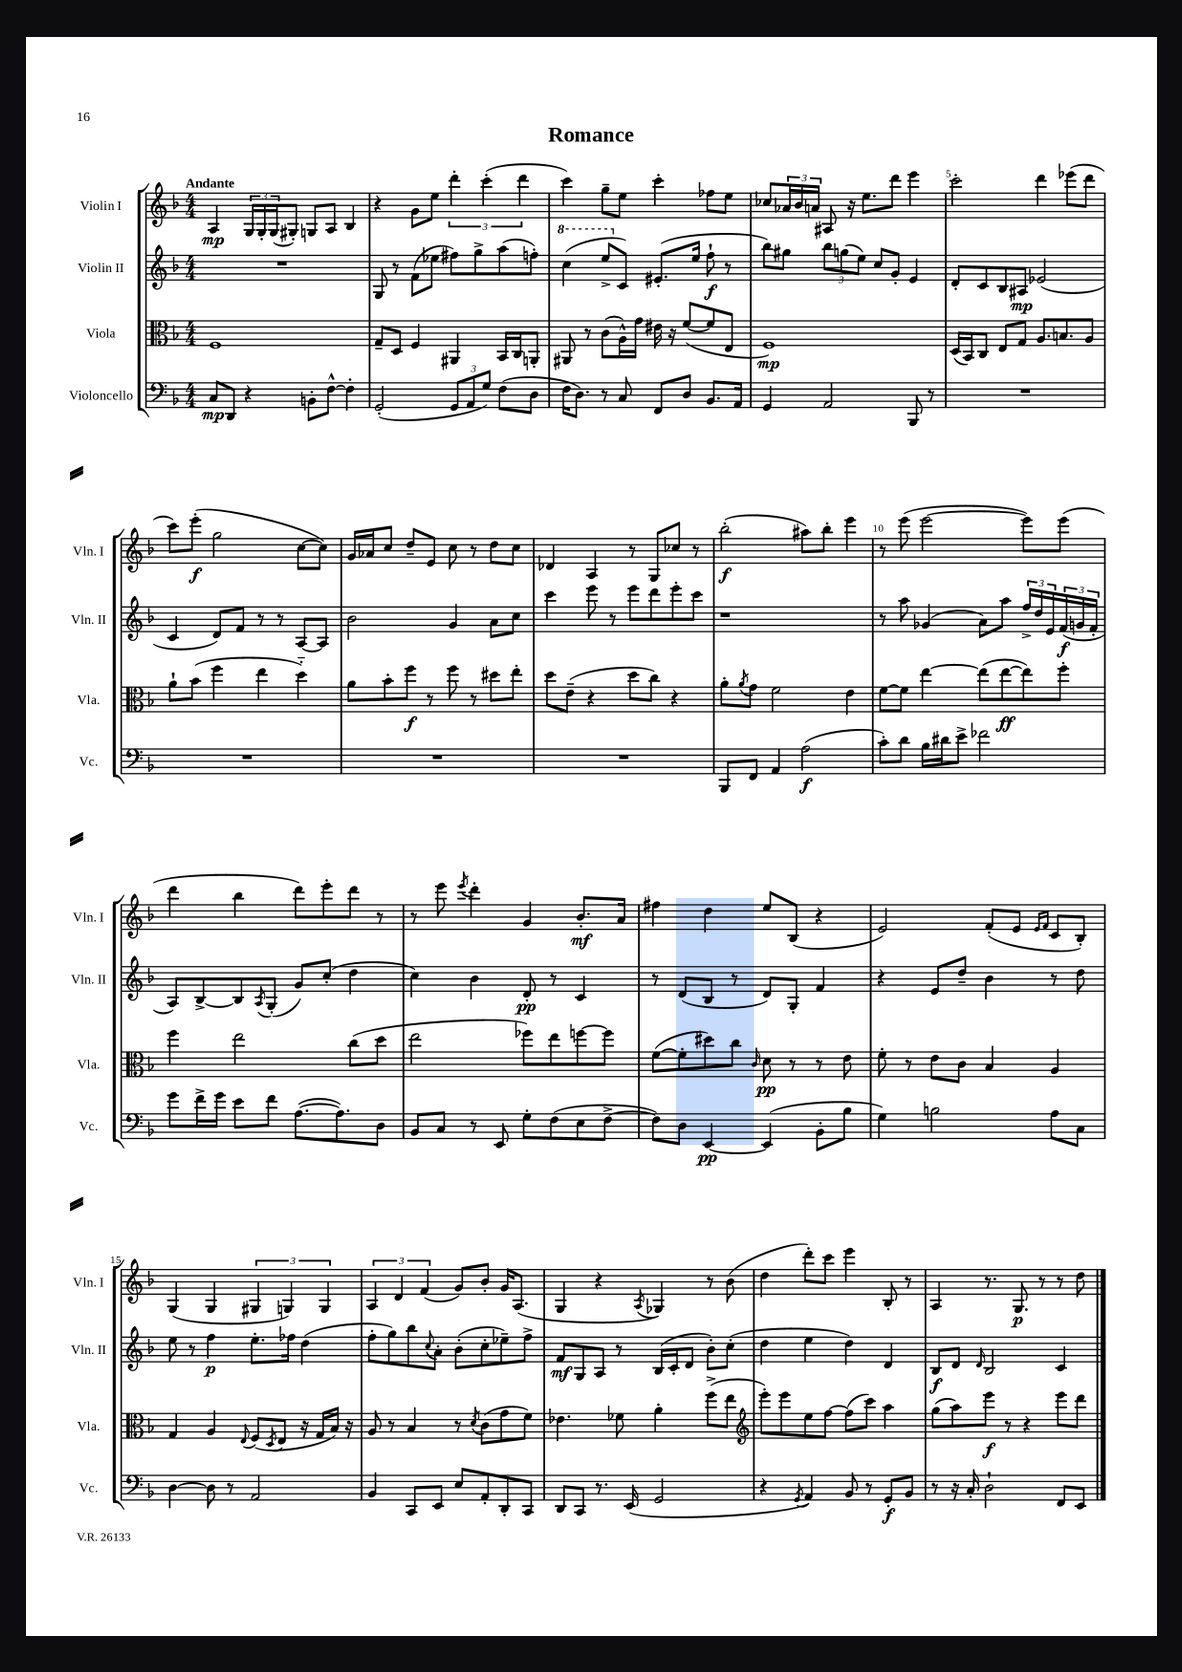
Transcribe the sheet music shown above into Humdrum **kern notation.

**kern	**kern	**kern	**kern
*staff4	*staff3	*staff2	*staff1
*clefF4	*clefC3	*clefG2	*clefG2
*k[b-]	*k[b-]	*k[b-]	*k[b-]
*M4/4	*M4/4	*M4/4	*M4/4
8C	1F	1r	4A
8DD	.	.	.
4r	.	.	24G
.	.	.	24G'
.	.	.	(24G
.	.	.	8G#')
8BB'	.	.	8G
[8F^^	.	.	8A
4F']	.	.	4B-
=	=	=	=
(2GG'	8G~	8G	4r
.	8D	8r	.
.	4F	(8f	8g
.	.	8ee-	8ee
12GG	4AA#	8ff#)	6ddd'
12AA	.	.	.
.	.	8gg^	.
12G)	.	.	(6ccc'
(8F	16BB-	(8aa	.
.	16C	.	.
.	.	.	6ddd
8D	8AA'	8ff')	.
=	=	=	=
16F	8AA#	(4ccc	4ccc)
8.D)	.	.	.
.	8r	.	.
8r	(8c	8eee^	8gg~
8C	16A^^)	8c)	8ee
.	16g	.	.
8FF	16e#	(8.e#'	4ccc'
.	16r	.	.
8D	([8f	.	.
.	.	16ee	.
8.BB-	8f]	8ff`	8ff-
.	8E	8r	8ee
16AA	.	.	.
=	=	=	=
4GG	1F)	8bb-)	8cc-
.	.	8gg#	24a-
.	.	.	24b-
.	.	.	24a
2AA	.	12bb-	8A#
.	.	(12gg	.
.	.	.	16r
.	.	12ee)	.
.	.	.	8.ee
.	.	8cc	.
.	.	8g'	8ddd
8BBB-	.	4e	4eee
8r	.	.	.
=	=	=	=
1r	(16D	8d'	2ccc'
.	16BB-)	.	.
.	8C	8c	.
.	8E	8B-	.
.	8G	8A#	.
.	8.A	(2e-	4ddd
.	8.B	.	.
.	.	.	(8eee-
.	8A	.	8ddd
=	=	=	=
1r	8a`	4c	8ccc)
.	(8b-	.	(8eee'
.	4ff	8d)	2gg
.	.	8f	.
.	4ee	8r	.
.	.	8r	.
.	4dd'~)	[8A	[8cc
.	.	8A]	8cc])
=	=	=	=
1r	8a	2b-	16g
.	.	.	16a-
.	8b-'	.	8cc
.	8ff	.	8dd~
.	8r	.	8e
.	8ff	4g	8cc
.	8r	.	8r
.	8dd#	8a	8dd
.	8ee'	8cc	8cc
=	=	=	=
1r	8dd	4ccc	4d-
.	(8e~	.	.
.	4r	8eee	4A
.	.	8r	.
.	8dd	8eee	8r
.	8cc)	8ddd	8G
.	4r	8eee'	8cc-
.	.	8ccc	8r
=	=	=	=
8BBB-	8a'	1r	(2bb-'
.	8qa	.	.
8FF	8g	.	.
4AA	2f	.	.
(2A	.	.	8aa#)
.	.	.	8bb-'
.	4e	.	4eee
=	=	=	=
8c')	[8f	8r	8r
8d	8f]	8aa	(8eee
16B-	[4ee	(4g-	[2eee
16d#	.	.	.
8e^	.	.	.
2f-	(8ee]	8a)	.
.	[8ee	8aa	.
.	8ee])	24ff^	8eee])
.	.	24dd	.
.	.	24e	.
.	8ff'	(24f	(8eee
.	.	24g	.
.	.	24f'	.
=	=	=	=
8g	4ff	8A)	4ddd
16f^	.	[8B-^	.
16g	.	.	.
8e	2ee	8B-]	4bb-
.	.	8qA	.
8f	.	(8G'	.
([8.A	.	8g)	8ddd)
.	.	(8cc'	8eee'
8.A])	.	.	.
.	(8cc	4dd	8ddd
8D	8dd	.	8r
=	=	=	=
8BB-	2ee	4cc)	8r
8C	.	.	8eee
.	.	.	8qeee
8r	.	4b-	4ddd'
8EE	.	.	.
8G'	8ff-)	8d'	4g
(8F	8ee	8r	.
8E	[8ff	4c	8.b-'
[8F^	8ff]	.	.
.	.	.	16a
=	=	=	=
8F])	([8f	8r	4ff#
8D	8f']	(8d	.
[4EE	8dd#)	8B-	4dd
.	8cc	8r	.
.	16qqc	.	.
(4EE]	8d	8d)	8ee
.	8r	8G'	(8B-
8BB-'	8r	4f	4r
8B-	8e	.	.
=	=	=	=
4G)	8f'	4r	2e)
.	8r	.	.
2B	8e	8e	.
.	8c	8dd~	.
.	4B-	4b-	(8f'
.	.	.	8e
.	.	.	16qqe
.	.	.	16qqf
8A	4A	8r	8c
8C	.	8dd	8B-')
=	=	=	=
[4D	4G	8ee	(4G
.	.	8r	.
8D]	4A	4ff	4G
8r	.	.	.
.	8qqE	.	.
2AA	(8F	8.ee'	6G#
.	8qD	.	.
.	8E	.	.
.	.	.	6G)
.	.	16ff-	.
.	16r	(4dd	.
.	16G	.	.
.	.	.	6G
.	16B-)	.	.
.	16r	.	.
=	=	=	=
4BB-	8A	8ff'	6A
.	8r	8gg)	.
.	.	.	6d
8CC	4B-	8bb-	.
.	.	.	(6f
.	.	8qqcc	.
8EE	.	8a'	.
8E	8r	(8b-'	8g)
.	8qd	.	.
8AA'	(8c	8cc'	8b-'
8DD'	8g	8ee-~)	16g
.	.	.	(8.A
8CC	8f)	8ff^	.
=	=	=	=
8DD	4.e-	8f	4G
8CC	.	8G	.
8.r	.	8A	4r
.	8f-	8r	.
(16EE	.	.	.
.	.	.	8qA
2GG	4a'	(16B-	4G-)
.	.	16c'	.
.	.	8d	.
.	(8ff^	8b-')	8r
.	8ee	(8cc'	(8b-
=	=	=	=
*	*clefG2	*	*
4r	8eee')	4dd	4dd
.	8eee	.	.
8qGG	.	.	.
4AA)	8ee	4ee	8ddd')
.	[8ff	.	8ccc
8BB-	(8ff]	4dd)	4eee
8r	8ccc)	.	.
8GG'	4aa	4d	8B-'
8BB-	.	.	8r
=	=	=	=
8r	(8gg	8B-	4A
16r	8aa)	8d	.
16C'	.	.	.
.	.	16qqd	.
2D`	8eee	2B-	8.r
.	8r	.	.
.	.	.	8.G
.	4r	.	.
.	.	.	8r
8FF	8eee	4c	8r
8EE	8ddd	.	8dd
==	==	==	==
*-	*-	*-	*-
